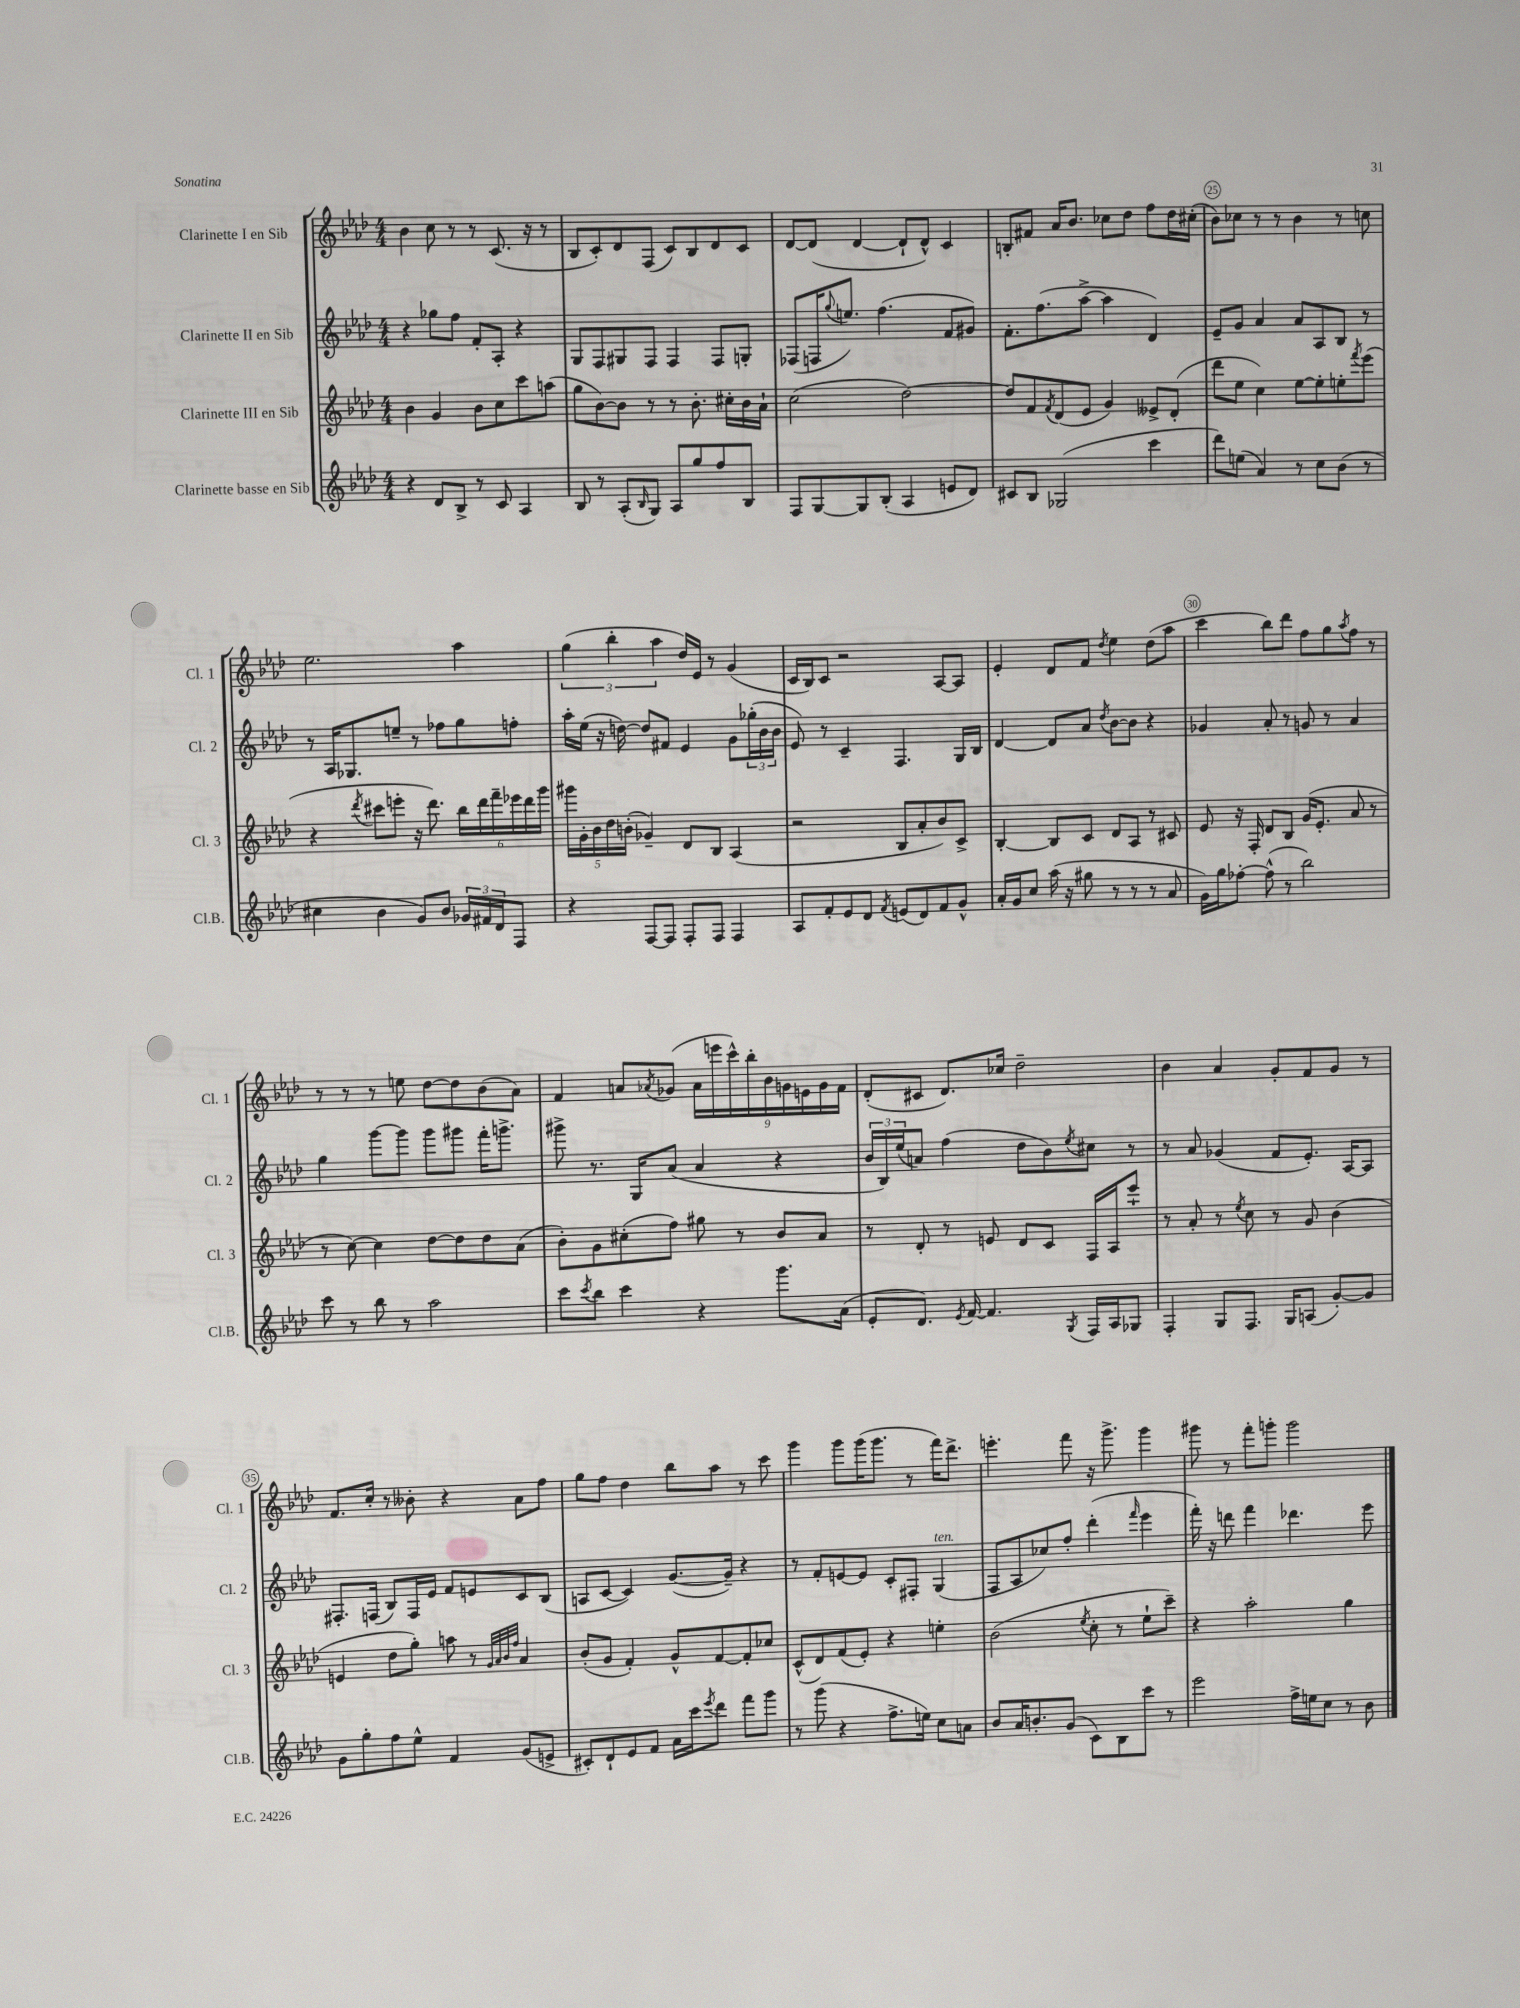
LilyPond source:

<<
\new StaffGroup <<
\new Staff = "s0" \with { instrumentName = "Clarinette I en Sib" shortInstrumentName = "Cl. 1" } {
    \clef treble \key aes \major \numericTimeSignature \time 4/4
    bes'4 c''8 r8 r8 c'8.( r16 r8 |
    bes8 c'8-.) des'8 f8( c'8) bes8 des'8 c'8 |
    des'8~ des'8( des'4~ des'8-! des'8-^) c'4 |
    b8-. fis'8 aes'16 bes'8. ces''8 des''8 f''8 des''16 cis''16-.( |
    bes'8) ces''8 r8 r8 bes'4 r8 c''8 |
    ees''2. aes''4 |
    \tuplet 3/2 { g''4( bes''4-. aes''4 } des''16) ees'16 r8 g'4( |
    c'16 bes16) c'8 r2 aes8~ aes8 |
    ees'4-. des'8 f'8 \acciaccatura { des''8 } ees''4 des''8( aes''8 |
    c'''4 bes''8) des'''8 f''8 g''8 \acciaccatura { aes''8 } f''8 r8 |
    r8 r8 r8 e''8 des''8~ des''8 bes'8( aes'8) |
    f'4 a'8 \acciaccatura { aes'8 } ges'8( \tuplet 9/8 { aes'16 e'''16 c'''16-^) bes''16-. bes'16 g'16 e'16 g'16 f'16 } |
    des'8-.( cis'8 des'8.) ces''16 des''2-- |
    bes'4 aes'4 g'8-. f'8 g'8 r8 |
    f'8. c''16-. r8 beses'8-. r4 aes'8 f''8 |
    g''8 f''8 des''4 bes''8 aes''8 r8 c'''8 |
    g'''4 g'''8 g'''16( g'''8. r8 f'''16) des'''8.-> |
    e'''4.-. f'''8 r16 g'''8.-> g'''4 |
    gis'''8 r8 f'''8-. g'''8-. g'''2 \bar "|." |
}
\new Staff = "s1" \with { instrumentName = "Clarinette II en Sib" shortInstrumentName = "Cl. 2" } {
    \clef treble \key aes \major \numericTimeSignature \time 4/4
    r4 ges''8 f''8 f'8-. aes8-. r4 |
    g8 f8 gis8 f8 f4 f8 g8-. |
    fes8( f16 \appoggiatura { g''8 } e''8.) f''4.( f'8 gis'8) |
    f'8.-. f''8.( aes''8~-> aes''4 des'4) |
    ees'8-- g'8 aes'4 aes'8 aes8 bes8 r8 |
    r8 aes16 ges8. e''8-- r8 fes''8 g''8 f''8-. |
    aes''16-. ees''16( r16 d''16~) d''8 fis'8 ees'4 g'8 \tuplet 3/2 { ges''16-.( bes'16 bes'16 } |
    ees'8) r8 c'4-- f4. g16 bes16 |
    des'4~ des'8 aes'8 \acciaccatura { des''8 } bes'8~ bes'8 r4 |
    ges'4 aes'8-. r8 g'8 r8 aes'4 |
    g''4 g'''8~ g'''8 g'''8 gis'''8 f'''16-. g'''8.-> |
    gis'''8-> r8. g16 aes'8( aes'4 r4 |
    \tuplet 3/2 { bes'16 bes16) ees''16( } a'8) f''4( des''8 bes'8) \acciaccatura { ees''8 } cis''8 r8 |
    r8 aes'8 ges'4( f'8 ees'8.-.) aes16~ aes8 |
    fis8.-. f16( bes8) f16 ees'16 f'8 e'8 c'8 bes8( |
    a8 c'8~ c'4) g'8.~( g'16--) r4 |
    r8 f'8-. e'8~ e'8 c'8-. fis8-. g4^\markup { \italic "ten." }( |
    f8 aes8 ces''8) f''8-. des'''4-.( \grace { f'''16 } ees'''4 |
    f'''16-.) r16 d'''8 f'''4 des'''4. ees'''8 \bar "|." |
}
\new Staff = "s2" \with { instrumentName = "Clarinette III en Sib" shortInstrumentName = "Cl. 3" } {
    \clef treble \key aes \major \numericTimeSignature \time 4/4
    bes'4 g'4 bes'8 c''8 c'''8 a''8( |
    g''8 bes'8~) bes'8 r8 r8 bes'8.-. cis''16-. bes'16 aes'16-! |
    c''2( des''2~) |
    des''8 f'8 \acciaccatura { f'8 } des'8( ees'8 g'4) eeses'8-> des'8-.( |
    des'''8 ees''8 c''4) ees''8~ ees''8-. e''8-. \acciaccatura { f'''8 } ees'''8( |
    r4 \acciaccatura { des'''8 } cis'''8 e'''8-. r16 des'''8.) \tuplet 6/4 { bes''16 des'''16 f'''16-- ees'''16 des'''16 g'''16 } |
    \tuplet 5/4 { gis'''16 g'16-. bes'16 des''16 b'16-.( } ges'4--) des'8 bes8 aes4( |
    r2 bes8 aes'8-. bes'8) c'8-> |
    bes4~-. bes8 c'8 des'8 aes8 r8 cis'8 |
    ees'8 r16 f16-. des'8 bes8 g'16( ees'8.-. aes'8 r8 |
    r8 c''8~) c''4 des''8~ des''8 des''8 aes'8( |
    bes'8-.) g'8 cis''8-.( f''8) gis''8 r8 bes'8 aes'8 |
    r8 des'8-. r8 e'8 des'8 c'8 f16 aes16 ees'''8-! |
    r8 aes'8-. r8 \acciaccatura { ees''8 } c''8 r8 g'8 bes'4( |
    e'4 des''8 g''8-.) a''8 r8 \grace { g'32 aes'32 bes'32 f''32 } aes'4 |
    bes'8-.( g'8 f'4-.) g'8-^ f'8~ f'8-. ces''8 |
    c'8-^( des'8) f'8( ees'8-.) r4 e''4-. |
    bes'2( \acciaccatura { ees''8 } c''8-. r8 ees''8-! c'''8--) |
    r4 aes''2-. g''4 \bar "|." |
}
\new Staff = "s3" \with { instrumentName = "Clarinette basse en Sib" shortInstrumentName = "Cl.B." } {
    \clef treble \key aes \major \numericTimeSignature \time 4/4
    r4 des'8 bes8-> r8 c'8 aes4 |
    bes8 r8 aes8-.( \grace { bes16 } g8) aes8 g''8 f''8 bes8 |
    f8 g8~ g8 bes8-.( aes4 e'8 des'8) |
    cis'8 bes8 ges2( c'''4 |
    des'''8) e''8( aes'4) r8 c''8 bes'8( r8 |
    cis''4 bes'4 g'8) bes'8 \tuplet 3/2 { ges'16 fis'16 des'16 } f8 |
    r4 f8~ f8 f8-. f8 f4 |
    aes8 f'8-. ees'8 des'8 \acciaccatura { f'8 } e'8( des'8) f'8 g'8-^ |
    aes'16-. g'16 c''8 aes''16( r16 gis''8 r8 r8 r8 aes'8 |
    g'16) g''16 fes''8~-. fes''8-^( r8 bes''2) |
    c'''8 r8 bes''8 r8 aes''2 |
    c'''8 \acciaccatura { c'''8 } bes''8 c'''4 r4 g'''8. aes'16( |
    ees'8-. des'8.) \acciaccatura { ees'8 } f'16~ f'4. \acciaccatura { g8 } f16 aes16 ges8 |
    f4-. g8 f8. g16 a8( g'8~-.) g'8 |
    g'8 g''8-. f''8 ees''8-^ f'4 g'8( e'8-> |
    cis'8-.) des'8-! ees'8 f'8 aes'16 c'''16 \acciaccatura { ees'''8 } des'''8 f'''8 g'''8 |
    r8 g'''8( r4 f''8.-> e''16) c''8 a'8 |
    bes'8 aes'16 b'8.-. g'8( c'8) bes8 c'''8 r8 |
    ees'''2 f''16-> e''16 c''8 r8 bes'8 \bar "|." |
}
>>
>>
\layout { \context { \Score currentBarNumber = #21 \override BarNumber.break-visibility = ##(#f #t #t) barNumberVisibility = #(every-nth-bar-number-visible 5) \override BarNumber.stencil = #(make-stencil-circler 0.1 0.3 ly:text-interface::print) } }
